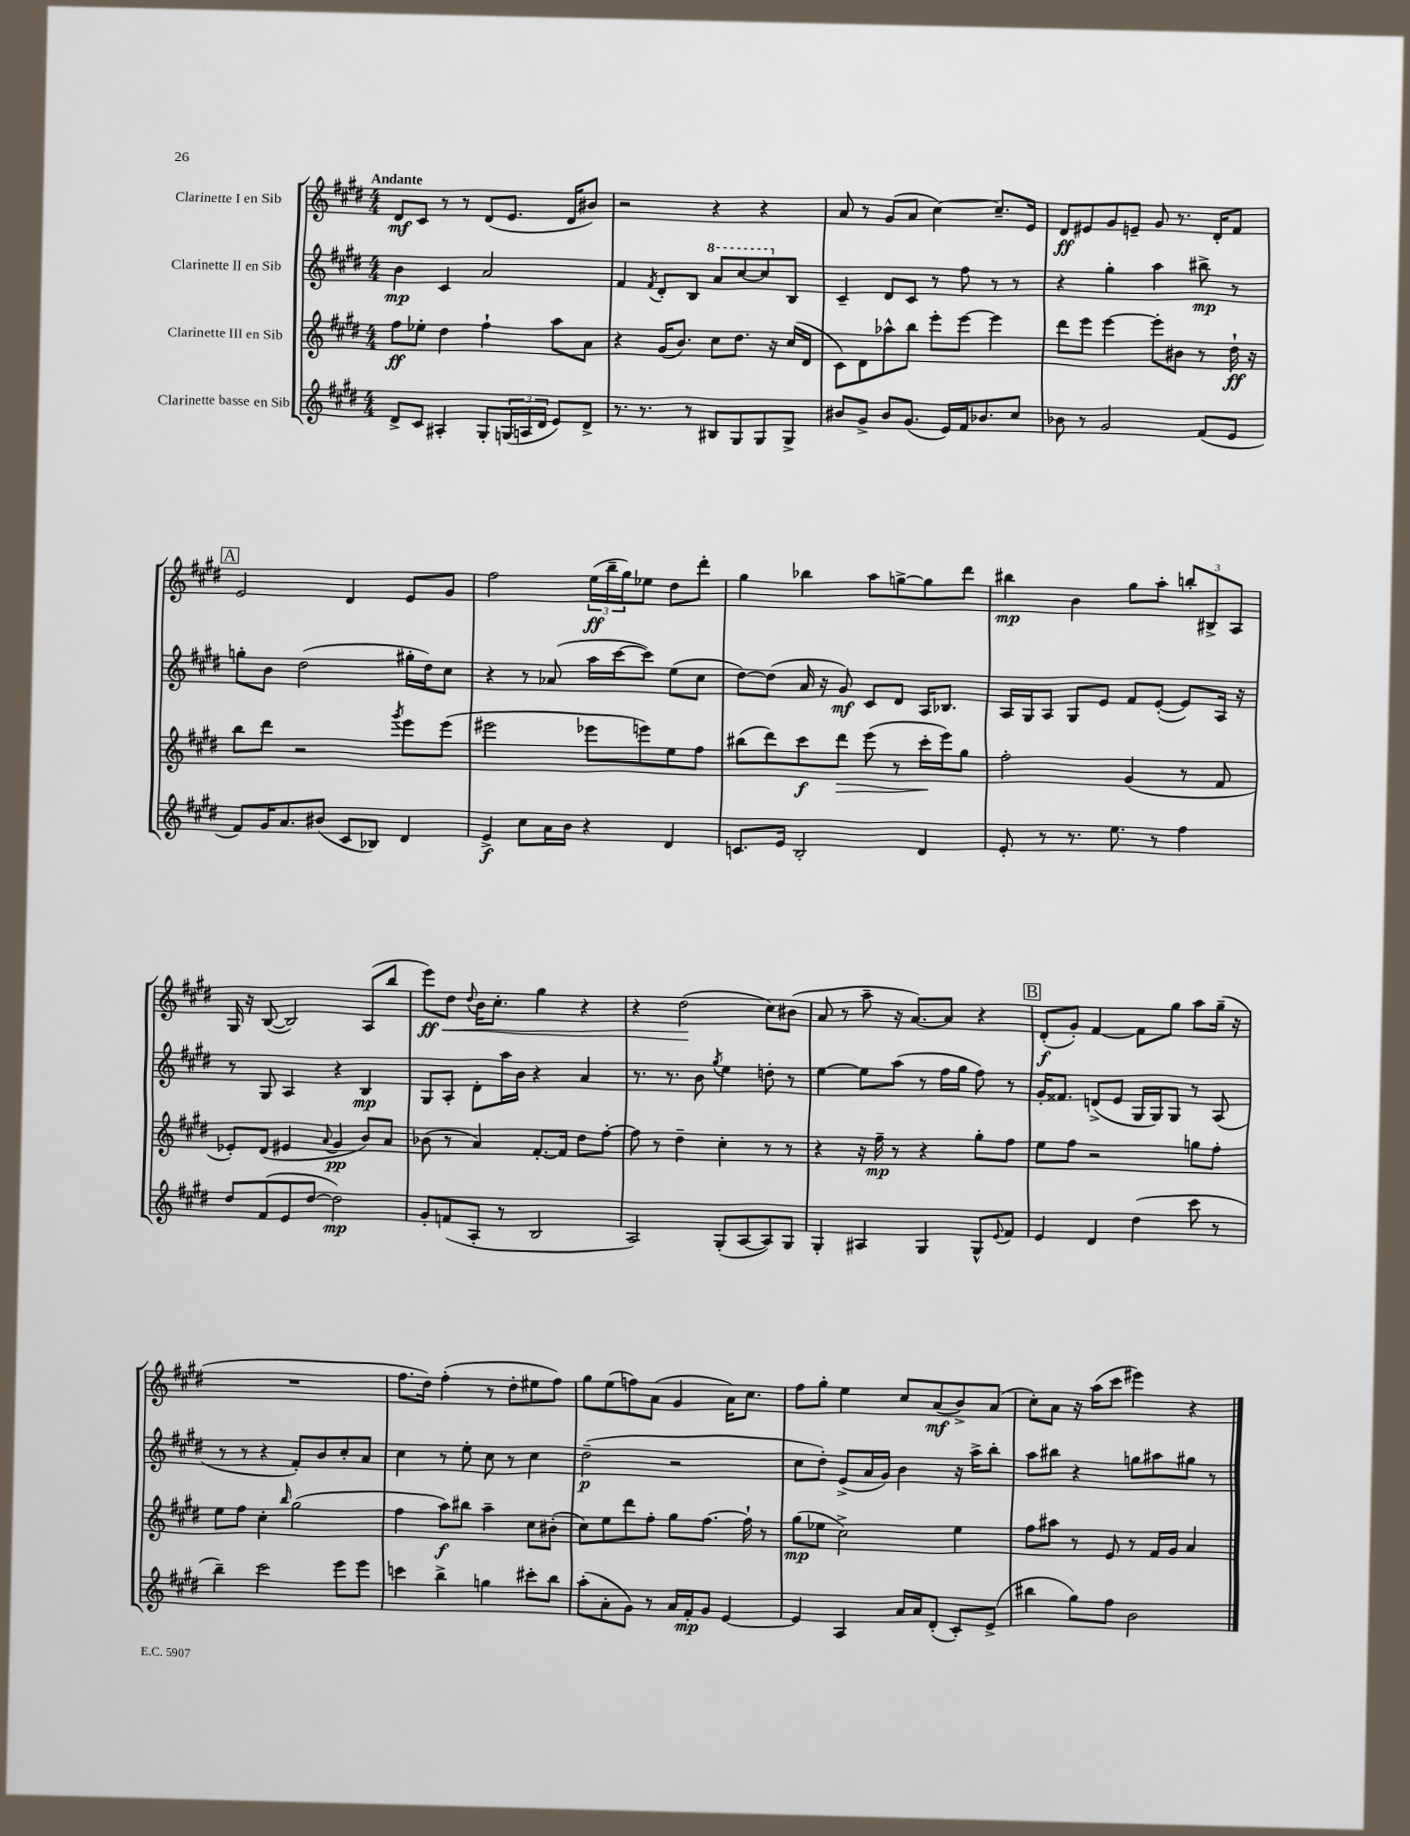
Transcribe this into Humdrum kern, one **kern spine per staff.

**kern	**kern	**kern	**kern
*staff4	*staff3	*staff2	*staff1
*clefG2	*clefG2	*clefG2	*clefG2
*k[f#c#g#d#]	*k[f#c#g#d#]	*k[f#c#g#d#]	*k[f#c#g#d#]
*M4/4	*M4/4	*M4/4	*M4/4
8d#^	8ff#	4b	8d#
8c#	8ee-'	.	8c#
4A#'	4dd#	4c#	8r
.	.	.	8r
8G#'	4ff#`	2a	(8d#
(24G	.	.	8.e
24A	.	.	.
24d#	.	.	.
8e)	8aa	.	.
.	.	.	16d#
8d#^	8a	.	8b#)
=	=	=	=
8.r	4r	4f#	2r
8.r	.	.	.
.	.	8qf#	.
.	(16g#	8d#'	.
.	8.b)	.	.
8r	.	8B	.
8B#	8cc#	8aa	4r
8G#	8.dd#	[8ccc#	.
8G#	.	8ccc#]	4r
.	16r	.	.
8G#^	(16cc#	8B	.
.	16d#	.	.
=	=	=	=
8b#	8c#)	4c#~	8a
8g#^	8d#	.	8r
8b#	8aa-^^	8d#	(8g#
(8.g#	8bb	8c#	8a
.	8eee'	8r	[4cc#)
16e)	.	.	.
16f#	[8eee	8ff#	.
8.b-	.	.	.
.	4eee]	8r	8.cc#~]
8cc#	.	8r	.
.	.	.	16e
=	=	=	=
8b-	8ddd#	4r	8d#
8r	8eee	.	8e#
2g#	[4eee	4gg#'	8g#
.	.	.	8e~
.	8eee']	4aa	8g#
.	8b#	.	8.r
(8f#	8r	8bb#^	.
.	.	.	16d#'
8e	16dd#`	8r	8f#
.	16r	.	.
=	=	=	=
8f#)	8bb	8gg'	2e
16g#	8ddd#	8b	.
8.a	.	.	.
.	2r	(2dd#	.
(8b#	.	.	.
8c#	.	.	4d#
8B-)	.	.	.
.	8qggg#	.	.
4d#	8eee	16gg#'	8e
.	.	16dd#)	.
.	(8eee	8cc#	8g#
=	=	=	=
4e^	2eee#	4r	2ff#
8cc#	.	8r	.
16a	.	(8a-	.
16b	.	.	.
4r	8eee-	16aa	(24ee
.	.	.	24bb~
.	.	[16ccc#	.
.	.	.	24gg#)
.	8eee)	8ccc#])	8ee-
4d#	8ee	(8ee	8dd#
.	8ff#	8cc#	8ddd#'
=	=	=	=
8.c	(8bb#	[8dd#)	4gg#
.	8ddd#)	(8dd#]	.
16e	.	.	.
2B'	8ccc#	16a	4bb-
.	.	16r	.
.	8ddd#	8g#)	.
.	(8eee	8c#	8aa
.	8r	8d#	[8gg^
4d#	16ccc#'	16A	8gg]
.	16eee)	8.B-	.
.	8gg#	.	8ddd#
=	=	=	=
8e'	2ff#'	16A	4bb#
.	.	16G#	.
8r	.	8A	.
8.r	.	8G#	4b
.	.	8e	.
8.ee	.	.	.
.	(4g#	8f#	8gg#
8r	.	([8e'	8aa'
4ff#	8r	8e])	12bb'
.	.	.	12B#^
.	8f#	16A	.
.	.	.	12A
.	.	16r	.
=	=	=	=
8dd#	8e-')	8r	16G#
.	.	.	16r
(8f#	(8d#	8G#	([8B
8e	4e#	4A	2B])
[8dd#	.	.	.
.	8qqa	.	.
2dd#])	4g#	4r	.
.	8b)	4B	(8A
.	8a	.	8bb
=	=	=	=
8g#'	(8b-	8G#	8eee)
(8f	8r	8A'	8dd#
.	.	.	8qqdd#
8A'	4a)	8d#'	16b
.	.	.	8.cc#'
8r	.	16aa	.
.	.	16b	.
2B	[8.f#'	4r	4gg#
.	16f#]	.	.
.	8dd#	4a	4r
.	[8ff#'	.	.
=	=	=	=
2A)	8ff#]	8.r	4r
.	8r	.	.
.	.	8.r	.
.	4dd#~	.	(2dd#
.	.	8b	.
.	.	8qgg#	.
(8G#'	4cc#'	4ee	.
[8A	.	.	.
8A])	8r	8dd'	8cc#)
8G#	8r	8r	(8b#
=	=	=	=
4G#'	4r	[4ee	8a
.	.	.	8r
4A#	16r	8ee]	8aa~
.	16ff#~	.	.
.	8r	(8aa	16r
.	.	.	[8.a)
4G#	4r	8r	.
.	.	16ff#	8a]
.	.	16gg#	.
8G#^^	8gg#'	8ff#)	4r
8qqe	.	.	.
8f#	8ff#	8r	.
=	=	=	=
4e	8ee	16g#'	(8d#'
.	.	8.f##	.
.	8ff#	.	8g#')
4d#	2r	(8d^	[4f#
.	.	8e	.
(4dd#	.	16G#	8f#]
.	.	16G#)	.
.	.	8G#	8gg#
8ccc#	8gg	8r	8aa
8r	8ff#'	(8A	(16gg#~
.	.	.	16r
=	=	=	=
4bb~)	8ee	8r	1r
.	8ff#	8r	.
2ccc#	4cc#'	4r	.
.	16qqbb	.	.
.	(2gg#	8f#')	.
.	.	8b	.
8eee	.	8cc#'	.
8eee	.	8a	.
=	=	=	=
4ccc	4ff#	4cc#	8.ff#
.	.	.	16dd#)
4bb^	8aa)	8r	(4ff#'
.	8bb#	8ee'	.
4gg	4aa~	8cc#	8r
.	.	8r	8dd#'
8ccc#'	8cc#	4cc#	8ee#
8bb	(8b#'	.	8ff#)
=	=	=	=
(8aa'	8cc#)	(2dd#~	8gg#
8a'	8ee	.	(8ee
8g#)	8ddd#	.	8ff)
8r	8ff#'	.	(8a
16a	8gg#	2r	4g#
16f#'	.	.	.
8g#	[8.ff#	.	.
[4e	.	.	16a)
.	16ff#`]	.	8.cc#
.	8r	.	.
=	=	=	=
4e]	(8gg#	8cc#	8ff#
.	8ee-	8dd#')	8gg#'
4A	2cc#^)	(8e^	4ee
.	.	16a	.
.	.	16g#)	.
16a	.	4b	8cc#
16a	.	.	.
(8d#'	.	.	(8a
8c#')	4ee-	16r	8b^)
.	.	16aa^	.
(8e^	.	8bb'	(8a
=	=	=	=
4bb#	8ff#	8aa	8cc#')
.	8aa#	8bb#	8a
8gg#)	8r	4r	16r
.	.	.	(16aa
8ff#	8e	.	8ccc#
2b	8r	8gg	4eee#)
.	16f#	8aa#	.
.	16g#	.	.
.	4a	8gg#	4r
.	.	8r	.
==	==	==	==
*-	*-	*-	*-
